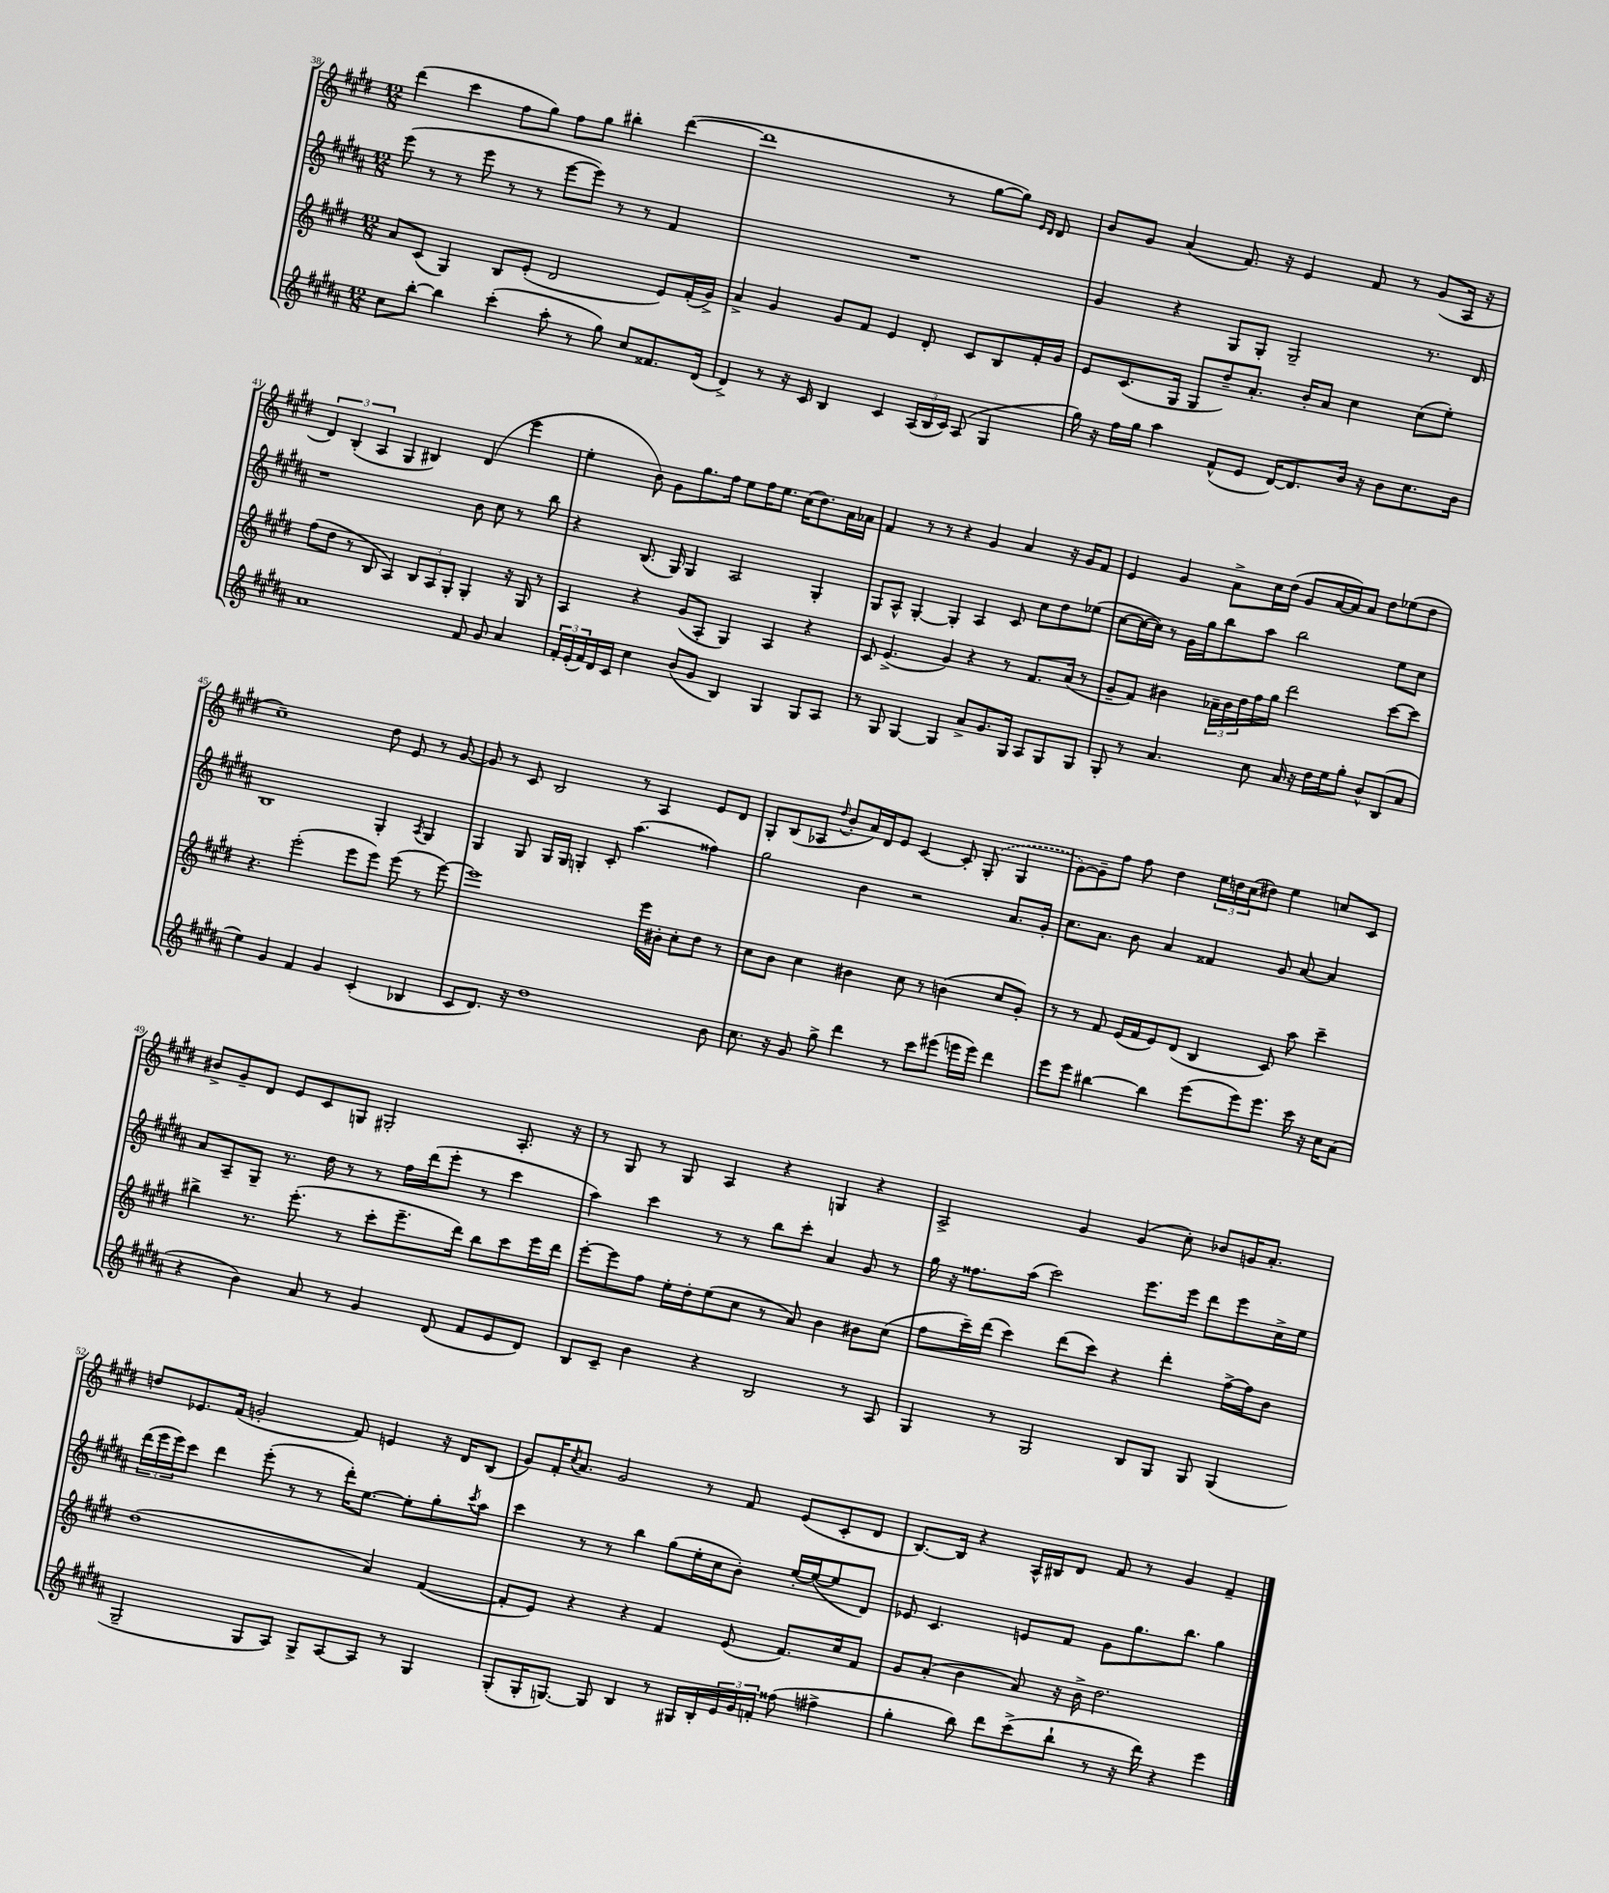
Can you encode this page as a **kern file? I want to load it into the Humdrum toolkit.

**kern	**kern	**kern	**kern
*staff4	*staff3	*staff2	*staff1
*clefG2	*clefG2	*clefG2	*clefG2
*k[f#c#g#d#a#]	*k[f#c#g#d#]	*k[f#c#g#d#a#]	*k[f#c#g#d#]
*M12/8	*M12/8	*M12/8	*M12/8
8cc#\L	8a/L	(8eee\	(4ddd#\
[8bb'\J	(8c#/J	8r	.
4bb\]	4G#/)	8r	4ccc#\
.	.	8eee\	.
(4ccc#'\	8B/L	8r	8ff#\L
.	(8e'/J	8r	8gg#\J)
8aa#'\	2d#/	[8eee\L	8ff#\L
8r	.	8eee\]J)	8gg#\J
8gg#\)	.	8r	4bb#'\
8cc#/L	.	8r	.
8.f##/	8e/L)	4f#/	([4ddd#\
.	(16f#'/L	.	.
(16d#/Jk	16g#^/JJ)	.	.
=	=	=	=
4d#^/)	4a^/	1.r	1ddd#]
8r	4g#/	.	.
16r	.	.	.
16c#/	.	.	.
4B/	8g#/L	.	.
.	8f#/J	.	.
4c#/	4e/	.	.
(24A#/LL	8d#'/	.	8r
24B/	.	.	.
24c#/JJ)	.	.	.
(8A#/	8c#/L	.	[8gg#\L
4G#/	8B/	.	8gg#\]J)
.	.	.	16qqe/LL
.	.	.	16qqd#/JJ
.	16f#'/L	.	8d#/
.	16g#/JJ	.	.
=	=	=	=
16gg#\)	8e/L	4g#/	8b/L
16r	.	.	.
16ff#\LL	(8.c#/	.	8g#/J
16gg#\JJ	.	.	.
4aa#\	.	4r	(4a/
.	16G#/Jk	.	.
.	8G#/L	.	.
(8f#^^/L	8dd#~/)	8G#/L	8.f#/)
8e/J	8.a'/J	8G#'/J	.
.	.	.	16r
[16d#/LK)	.	2G#~/	4e/
8.d#/]	16b'/LK	.	.
.	8a/J	.	.
16b/Jk	4cc#\	.	8f#/
16r	.	.	.
8b\L	.	.	8r
8.cc#\	(8cc#\L	8.r	(8g#/L
.	8ee'\J)	.	16A/Jk
16b\Jk	.	16d#/	16r
=	=	=	=
1a#	(8ff#\L	1r	6d#/)
.	8dd#\J	.	.
.	.	.	(6B'/
.	8r	.	.
.	.	.	6A/
.	8B/	.	.
.	4A/)	.	4G#/
.	12B/L	.	4B#/)
.	12A/	.	.
.	12G#'/J	.	.
8f#/	4G#'/	8b\	(4d#/
8g#/	.	8cc#\	.
4a#/	16r	8r	4eee\
.	16G#/	.	.
.	8r	8bb\	.
=	=	=	=
24f#'/LL	4A/	4r	4ee'\
(24e'/	.	.	.
24f#/)	.	.	.
16d#/	.	.	.
16c#/JJ	.	.	.
4cc#\	4r	(8.B/	8b\)
.	.	.	8g#\L
.	.	16G#/)	.
(8b/L	(8g#/L	4G#/	8.gg#\
8g#/J	8A'/J	.	.
.	.	.	16ff#\Jk
4B/)	4G#/)	2A#/	8ee\L
.	.	.	16ff#\K
.	.	.	8.ee\J
4G#/	4A/	.	.
.	.	.	(16cc#\LK
.	.	.	8.dd#\)
8G#/L	4r	4G#'/	.
8A#/J	.	.	16a\L
.	.	.	16a-\JJ
=	=	=	=
8r	8c#/	8G#/L	4f#/
8G#/	(4.e^/	8A#^^/J	.
[4G#/	.	[4G#'/	8r
.	.	.	8r
4G#/]	4g#/)	4G#'/]	4r
8a#^/L	4r	4A#/	4g#/
8.g#/	.	.	.
.	8r	8c#/	4a/
16G#/Jk	.	.	.
8A#/L	8.f#/L	8cc#\L	.
8G#/	.	8dd#\	16r
.	(16a/Jk	.	16g#/LK
8G#/J	8r	(8ee-\J	8f#/J
=	=	=	=
8G#'/	8g#~/L	[8cc#\L	4e/
8r	8f#/J)	16cc#\_L	.
.	.	16cc#\]JJ)	.
4.a#/	4b#\	8r	4g#/
.	.	16g#\LL	.
.	.	16gg#\J	.
.	24a-~\LL	8bb\	8a^\L
.	24b#\	.	.
.	24dd#\	.	.
8cc#\	16ff#\	8aa#\J	16cc#\L
.	16gg#\JJ	.	(16dd#\JJ
16a#/	2ddd#\	2bb\	8g#/L
16r	.	.	.
16dd#\LL	.	.	[16a/L
16ee\J	.	.	16a/]J)
8gg#'\J	.	.	8a/J
8b^^/L	.	.	8dd#\L
(8B/	[8ccc#\L	8ee\L	(8ee-\
8a#/J	8ccc#\]J	8cc#\J	8dd#\J
=	=	=	=
4ee\)	4.r	1B	1cc#~)
4g#/	.	.	.
.	(2eee'\	.	.
4f#/	.	.	.
4g#/	.	.	.
.	8eee\L	.	.
(4c#'/	8eee\J)	4G#'/	8dd#\
.	(8eee\	.	8e/
.	.	8qA#/	.
4B-/	8r	4G#/	8r
.	[8eee\)	.	[8g#/
=	=	=	=
8c#/L	1eee]	4G#/	8g#/]
8.d#/J)	.	.	8r
.	.	8G#/	8c#/
16r	.	.	.
1dd#	.	16G#/LL	2B/
.	.	16G#/JJ	.
.	.	4G'/	.
.	.	8c#'/	.
.	.	(4.aa#\	8r
.	16eee\LL	.	4A/
.	16b#'\JJ	.	.
.	8cc#'\L	.	.
.	8dd#\J	4ff##\)	8e/L
8b\	8r	.	8d#/J
=	=	=	=
8.cc#\	8cc#\L	2gg#\	8G#'/L
.	8b\J	.	(8B/
16r	.	.	.
8g#/	4cc#\	.	8A-/J
.	.	.	8qqdd#/
8gg#^\	.	.	8b'/L
4ddd#\	4b#\	4b\	16a/L)
.	.	.	16d#/J
.	.	.	8e/J
8r	8cc#\	2r	[4c#/
8ccc#\L	8r	.	.
(8eee#\J	(4b\	.	8c#'/]
16eee\LL	.	.	(8G#'/
16eee\JJ)	.	.	.
4ddd#\	8cc#/L	8.a#/L	4G#/
.	8g#'/J)	.	.
.	.	16g#'/Jk	.
=	=	=	=
8eee\L	8r	8.cc#\L	[8g#\L)
8eee\J	8r	.	8g#~\]
.	.	8.a#\J	.
[4bb#\	8f#/	.	8ff#\J
.	(16e/LL	8b\	8ff#\
.	16f#/J	.	.
4bb#\]	8e/)	4a#/	4dd#\
.	(8d#/J	.	.
(8eee\L	4B/	4f##/	24ee\LL
.	.	.	24dd\
.	.	.	(24cc#\J
8eee\)	.	.	8dd#\J)
8.eee\J	8c#/)	8g#/	4ee\
.	8aa\	[8a#/	.
16ccc#\	.	.	.
16r	4ccc#~\	4a#/]	8cc/L
16cc#\LK	.	.	.
(8a#\J	.	.	8c#/J
=	=	=	=
4r	4bb#^\	8a#/L	8b#^/L
.	.	8A#~/	8g#~/
4b\)	8.r	8G#~/J	8d#/J
.	.	8.r	8e/L
.	(8.eee'\	.	.
8a#/	.	.	8c#/
.	.	16dd#\	.
8r	8r	8r	8G/J
4g#/	8ccc#'\L	8r	2G#'/
.	8.eee~\	16ff#\LL	.
.	.	(16ddd#\J	.
(8d#/	.	8eee'\J	.
.	16ddd#\Jk)	.	.
8f#/L	8bb#\L	8r	.
8e/	8ccc#\	4ccc#\	8.A'/
8d#/J)	16eee\L	.	.
.	16ddd#\JJ	.	16r
=	=	=	=
8B/L	[8eee'\L	4aa#\)	8r
8c#~/J	8eee\]	.	8G#/
4b\	8ff#\J	4ccc#\	8r
.	16ee'\LL	.	8G#/
.	16dd#'\J	.	.
4r	(8ee\	8r	4A/
.	8cc#\J	8r	.
2B/	8r	8bb\L	4r
.	8a/)	8ccc#'\J	.
.	4b\	4a#/	4G/
8r	8b#\L	8g#/	4r
8A#/	(8cc#\J	8r	.
=	=	=	=
4G#/	8ff#\L	16gg#\	2A^/
.	.	16r	.
.	16ccc#~\L)	8.ff##\L	.
.	(16ddd#\JJ	.	.
8r	4ccc#\)	.	.
.	.	(16aa#\Jk	.
2G#/	.	2ccc#\)	.
.	(8ddd#\L	.	4g#/
.	8ccc#\J)	.	.
.	4r	.	(4g#/
8B/L	.	8.eee\L	.
8G#/J	4ddd#'\	.	8cc#'\)
.	.	16eee\Jk	.
8G#/	.	8ddd#\L	8b-/L
(4G#/	[16ff#^\LL	8eee\	16g/K
.	16ff#\]J	.	8.a'/J
.	8b\J	16cc#^\L	.
.	.	16ee\JJ	.
=	=	=	=
2G#~/	(1dd#	(24ddd#\LL	8dd/L
.	.	24eee\	.
.	.	24eee\J)	.
.	.	8ccc#\J	8.e-/
.	.	4ddd#\	.
.	.	.	(16f#/Jk
.	.	.	2g'/
8G#/L	.	(8eee'\	.
8A#/J)	.	8r	.
8G#^/L	.	8r	.
[8A#/	.	16ddd#'\LK)	8f#/)
.	.	[8.ee\J	.
8A#/]J	4a/)	.	4e/
8r	.	8ee'\]L	.
4G#/	([4f#/	8gg#'\	16r
.	.	.	16d#/LK
.	.	8qccc#/	.
.	.	8aa#\J	(8B/J
=	=	=	=
(8G#'/L	8f#'/]L	4ccc#\	8g#/L)
16G#'/K	8e/J)	.	16f#'/K
.	.	.	8qcc#/
[8.G/J)	.	.	8.a/J
.	4r	8r	.
8G/]	.	8r	2g#/
4B/	4r	4bb\	.
8r	4f#/	(8gg#\L	.
16G#/LL	.	16ee'\L	8r
16B'/	.	16cc#\J	.
24e/	(8e/	8b'\J)	8f#/
24g#/	.	.	.
24f'/JJ	.	.	.
(8ff##\	8.f#/L)	[16ee'/LL	(8e/L
.	.	(16ee/_J	.
4ff#^\	.	8ee/]	8c#'/
.	16cc#/k	.	.
.	8f#/J	8d#/J)	8d#/J
=	=	=	=
4gg#'\	8g#/L	8e-/	[8.B/L)
.	(8a'/J	4.c#/	.
.	.	.	16B/]Jk
8bb\)	4b\	.	4r
8ddd#\L	.	.	.
(8ccc#^\	8a/)	8e/L	16A^^/LL
.	.	.	16B#/J
8bb`\J	16r	8f#/J	8d#/J
.	16b^\	.	.
8r	2.dd#\	8g#\L	8f#/
16r	.	8.gg#\	8r
16ddd#\)	.	.	.
4r	.	.	4g#/
.	.	8.bb\J	.
4eee\	.	4gg#\	4f#~/
==	==	==	==
*-	*-	*-	*-
